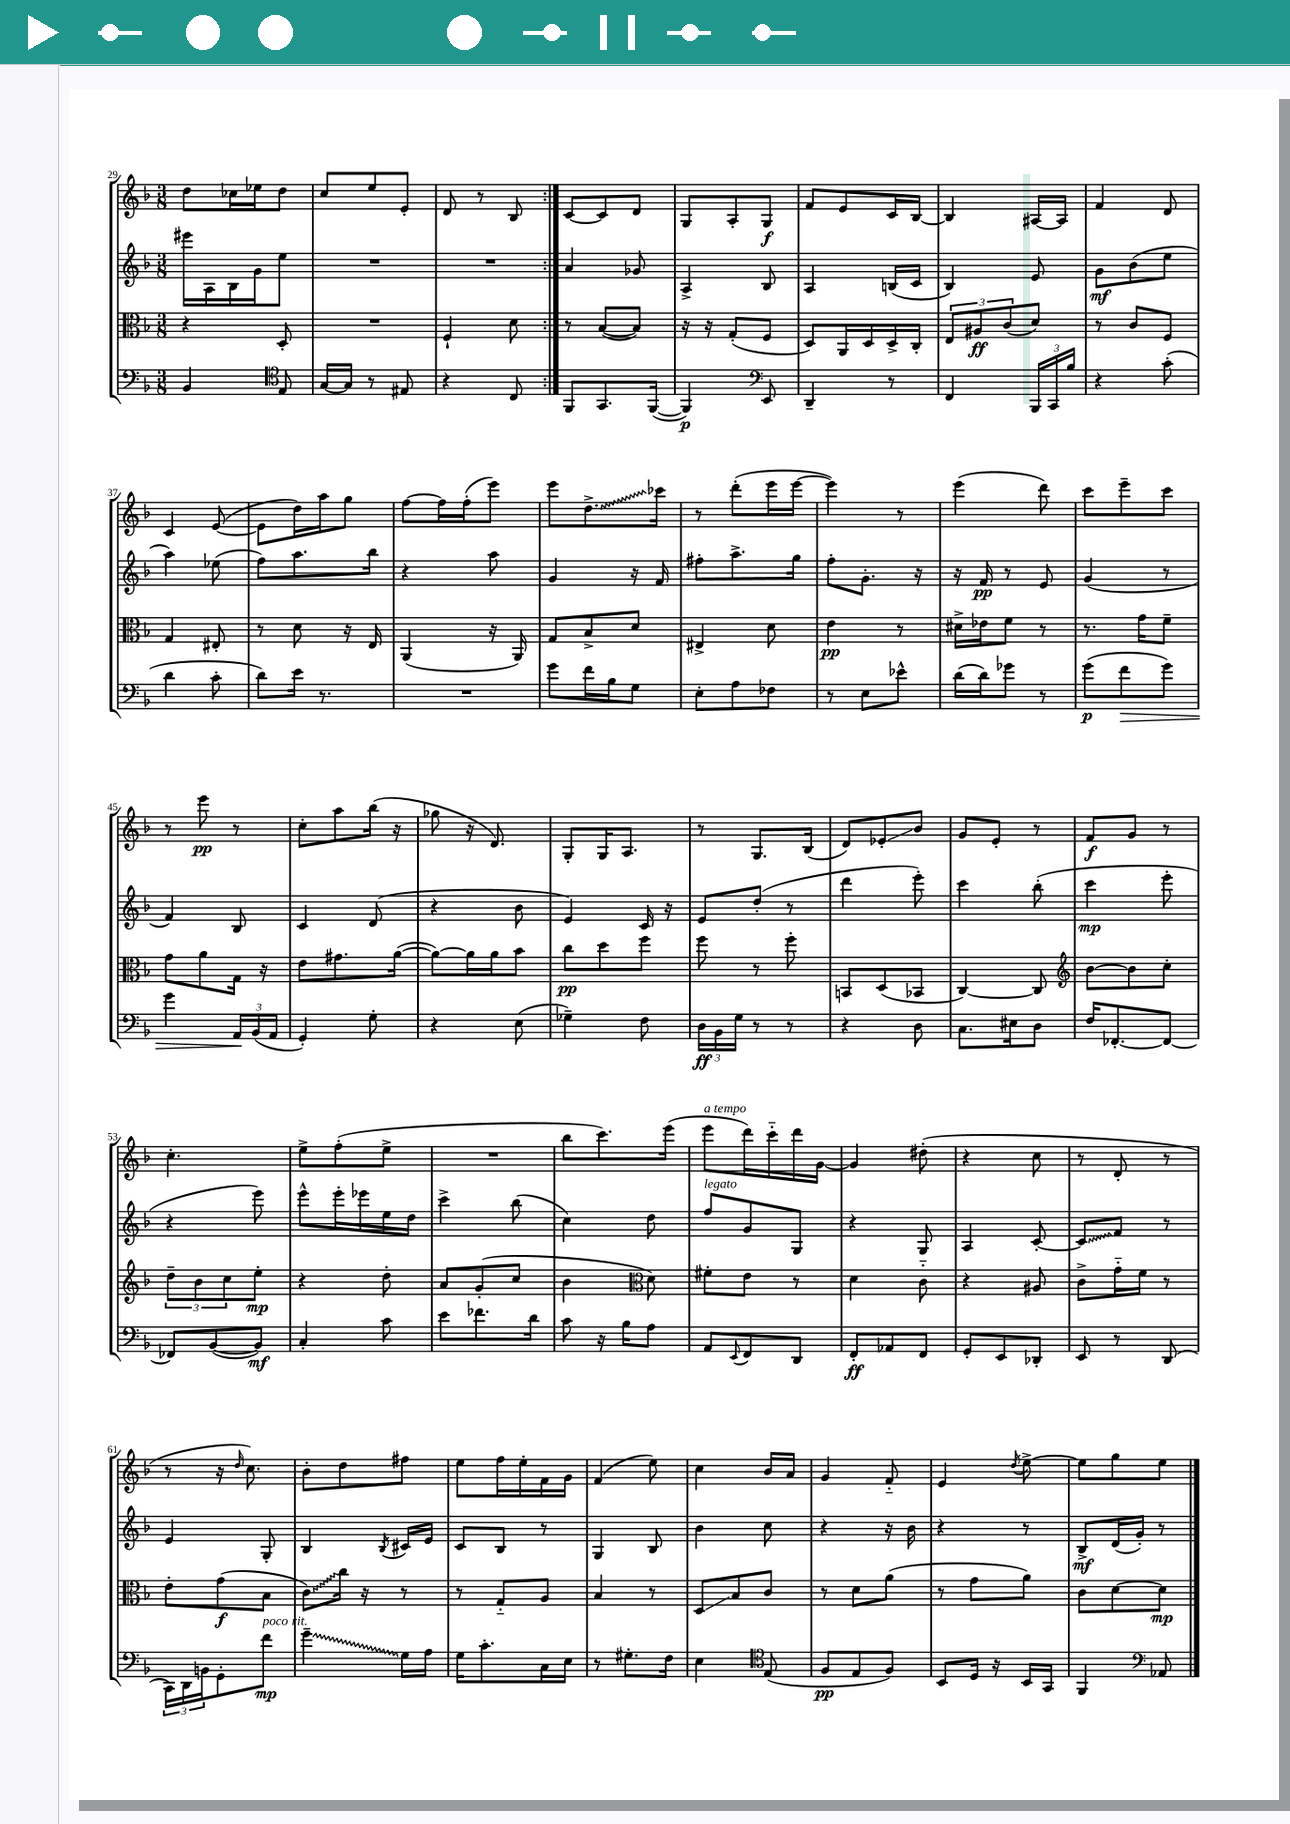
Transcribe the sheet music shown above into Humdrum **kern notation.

**kern	**kern	**kern	**kern
*staff4	*staff3	*staff2	*staff1
*clefF4	*clefC3	*clefG2	*clefG2
*k[b-]	*k[b-]	*k[b-]	*k[b-]
*M3/8	*M3/8	*M3/8	*M3/8
4BB-	4r	16eee#	8dd
.	.	16A	.
.	.	16B-	16cc-
.	.	16g	16ee-
*clefC4	*	*	*
8E	8D'	8ee	8dd
=	=	=	=
[16G	4.r	4.r	8cc
16G]	.	.	.
8r	.	.	8ee
8E#	.	.	8e'
=	=	=	=
4r	4F`	4.r	8d
.	.	.	8r
8C	8d	.	8B-
=:|!	=:|!	=:|!	=:|!
8FF	8r	4a	[8c
8.GG	([8B-	.	8c]
.	8B-])	8g-	8d
([16FF	.	.	.
=	=	=	=
4FF])	16r	4A^	8G
.	16r	.	.
.	(8G'	.	8A'
*clefF4	*	*	*
8EE	8F	8B-	8G
=	=	=	=
4DD~	8D)	4A	8f
.	16AA	.	8e
.	16D	.	.
8r	16D^	(16B	16c
.	16C'	16c	[16B-
=	=	=	=
4FF	12E	4B-)	4B-]
.	12A#	.	.
.	(12c	.	.
24BBB-	8d)	8e	[16A#
24CC	.	.	.
.	.	.	16A#]
24B-	.	.	.
=	=	=	=
4r	8r	8g	4f
.	8c	(8b-	.
(8c'	8F	8ee	8d
=	=	=	=
4d	4G	4aa)	4c
8c'	8E#'	(8ee-	([8e
=	=	=	=
8d)	8r	8ff)	8e]
16e	8d	8.aa	16dd)
8.r	.	.	16aa
.	16r	.	8gg
.	16E	16bb-	.
=	=	=	=
4.r	(4AA	4r	[8ff
.	.	.	16ff]
.	.	.	(16ff'
.	16r	8aa	8eee)
.	16AA)	.	.
=	=	=	=
8g	8G	4g	8eee
16f	8B-^	.	8.dd^
16B-	.	.	.
8G	8d	16r	.
.	.	16f	16ccc-
=	=	=	=
8E'	4E#^	8ff#'	8r
8A	.	8.aa^	(8ddd'
8F-	8d	.	16eee
.	.	16gg	[16eee
=	=	=	=
8r	4e	8ff'	4eee])
8E	.	8.g'	.
8e-^^	8r	.	8r
.	.	16r	.
=	=	=	=
(16d	16d#^	16r	(4eee
16d)	16e-	16f	.
8g-	8f	8r	.
8r	8r	8e	8ddd)
=	=	=	=
(8g	8.r	(4g	8ccc
8f	.	.	8eee~
.	16g	.	.
8g)	8f~	8r	8ccc
=	=	=	=
4g	8g	4f)	8r
.	8a	.	8eee
24AA	16G	8B-	8r
(24BB-	.	.	.
.	16r	.	.
24AA	.	.	.
=	=	=	=
4GG')	8e	4c	8cc'
.	8.g#	.	8aa
8G'	.	(8d	(16bb-
.	([16a	.	16r
=	=	=	=
4r	8a_)	4r	8gg-
.	16a]	.	16r
.	16a	.	8.d)
(8E	8b-	8b-	.
=	=	=	=
4G-~)	8cc	4e)	8G'
.	8dd	.	16G
.	.	.	8.A
8F	8ff	16c	.
.	.	16r	.
=	=	=	=
24D	8ff	8e	8r
24BB-	.	.	.
24G	.	.	.
8r	8r	(8dd'	8.G
8r	8ff'	8r	.
.	.	.	(16B-
=	=	=	=
4r	8BB	4ddd	8d)
.	(8D	.	8e-'
8D	8BB-	8eee')	8b-
=	=	=	=
8.C	[4C)	4ccc	8g
.	.	.	8e'
16E#	.	.	.
8D	8C]	(8bb-'	8r
=	=	=	=
*	*clefG2	*	*
16F	[8b-	4ccc	8f
[8.FF-'	.	.	.
.	8b-]	.	8g
8FF-_	8cc'	8eee'	8r
=	=	=	=
8FF-]	12dd~	4r	4.cc'
.	12b-	.	.
([8BB-	.	.	.
.	12cc	.	.
8BB-])	8ee'	8eee)	.
=	=	=	=
4C'	4r	8eee^^	8ee^
.	.	16eee'	(8ff'
.	.	16eee-	.
8c	8dd'	16ee	8ee^
.	.	16dd	.
=	=	=	=
8e	8a	4ccc^	4.r
8.f-	(8g'	.	.
.	8cc	(8bb-	.
16d	.	.	.
=	=	=	=
8c	4b-	4cc)	8bb-
16r	.	.	8.ccc)
16B-	.	.	.
*	*clefC3	*	*
8A	8d)	8dd	.
.	.	.	(16eee
=	=	=	=
8AA	8f#'	8ff	8eee
8qqEE	.	.	.
8FF	8e	8g	16ddd)
.	.	.	16ccc'~
8DD	8r	8G	16ddd
.	.	.	[16g
=	=	=	=
8FF'	4d	4r	4g]
8AA-	.	.	.
8FF	8c'~	8G	(8dd#'
=	=	=	=
8GG'	4r	4A	4r
8EE	.	.	.
8DD-'	8A#	[8c'	8cc
=	=	=	=
8EE	8c^	8c]	8r
8r	16g'~	8f	8d'
.	16f	.	.
(8DD	8r	8r	8r
=	=	=	=
24CC)	8e'	4e	8r
24DD	.	.	.
24BB	.	.	.
8GG'	(8g	.	16r
.	.	.	16qqdd
.	.	.	8.cc)
8f	8B-	8G'	.
=	=	=	=
4g~	8c)	4B-	8b-'
.	16cc	.	8dd
.	16r	.	.
.	.	8qB-	.
16G	8r	16c#	8ff#
16A	.	16e	.
=	=	=	=
16G	8r	8c	8ee
8.c'	.	.	.
.	8G'~	8B-	16ff
.	.	.	16ee'
16C	8A	8r	16f
16E	.	.	16g
=	=	=	=
8r	4B-	4G	(4f
8.G#'	.	.	.
.	8r	8B-	8ee)
16F	.	.	.
=	=	=	=
4E	8D	4b-	4cc
.	8B-	.	.
*clefC4	*	*	*
(8E	8c	8cc	16b-
.	.	.	16a
=	=	=	=
8F	8r	4r	4g
8E	8d	.	.
8F)	(8a	16r	8f'~
.	.	16b-	.
=	=	=	=
8BB-	8r	4r	4e
16D	8g	.	.
16r	.	.	.
.	.	.	8qdd
16BB-	8a)	8r	[8ee^
16GG	.	.	.
=	=	=	=
4FF	8c	8B-^	8ee]
.	[8d	(16d	8gg
.	.	16g')	.
*clefF4	*	*	*
8AA-	8d]	8r	8ee
==	==	==	==
*-	*-	*-	*-
